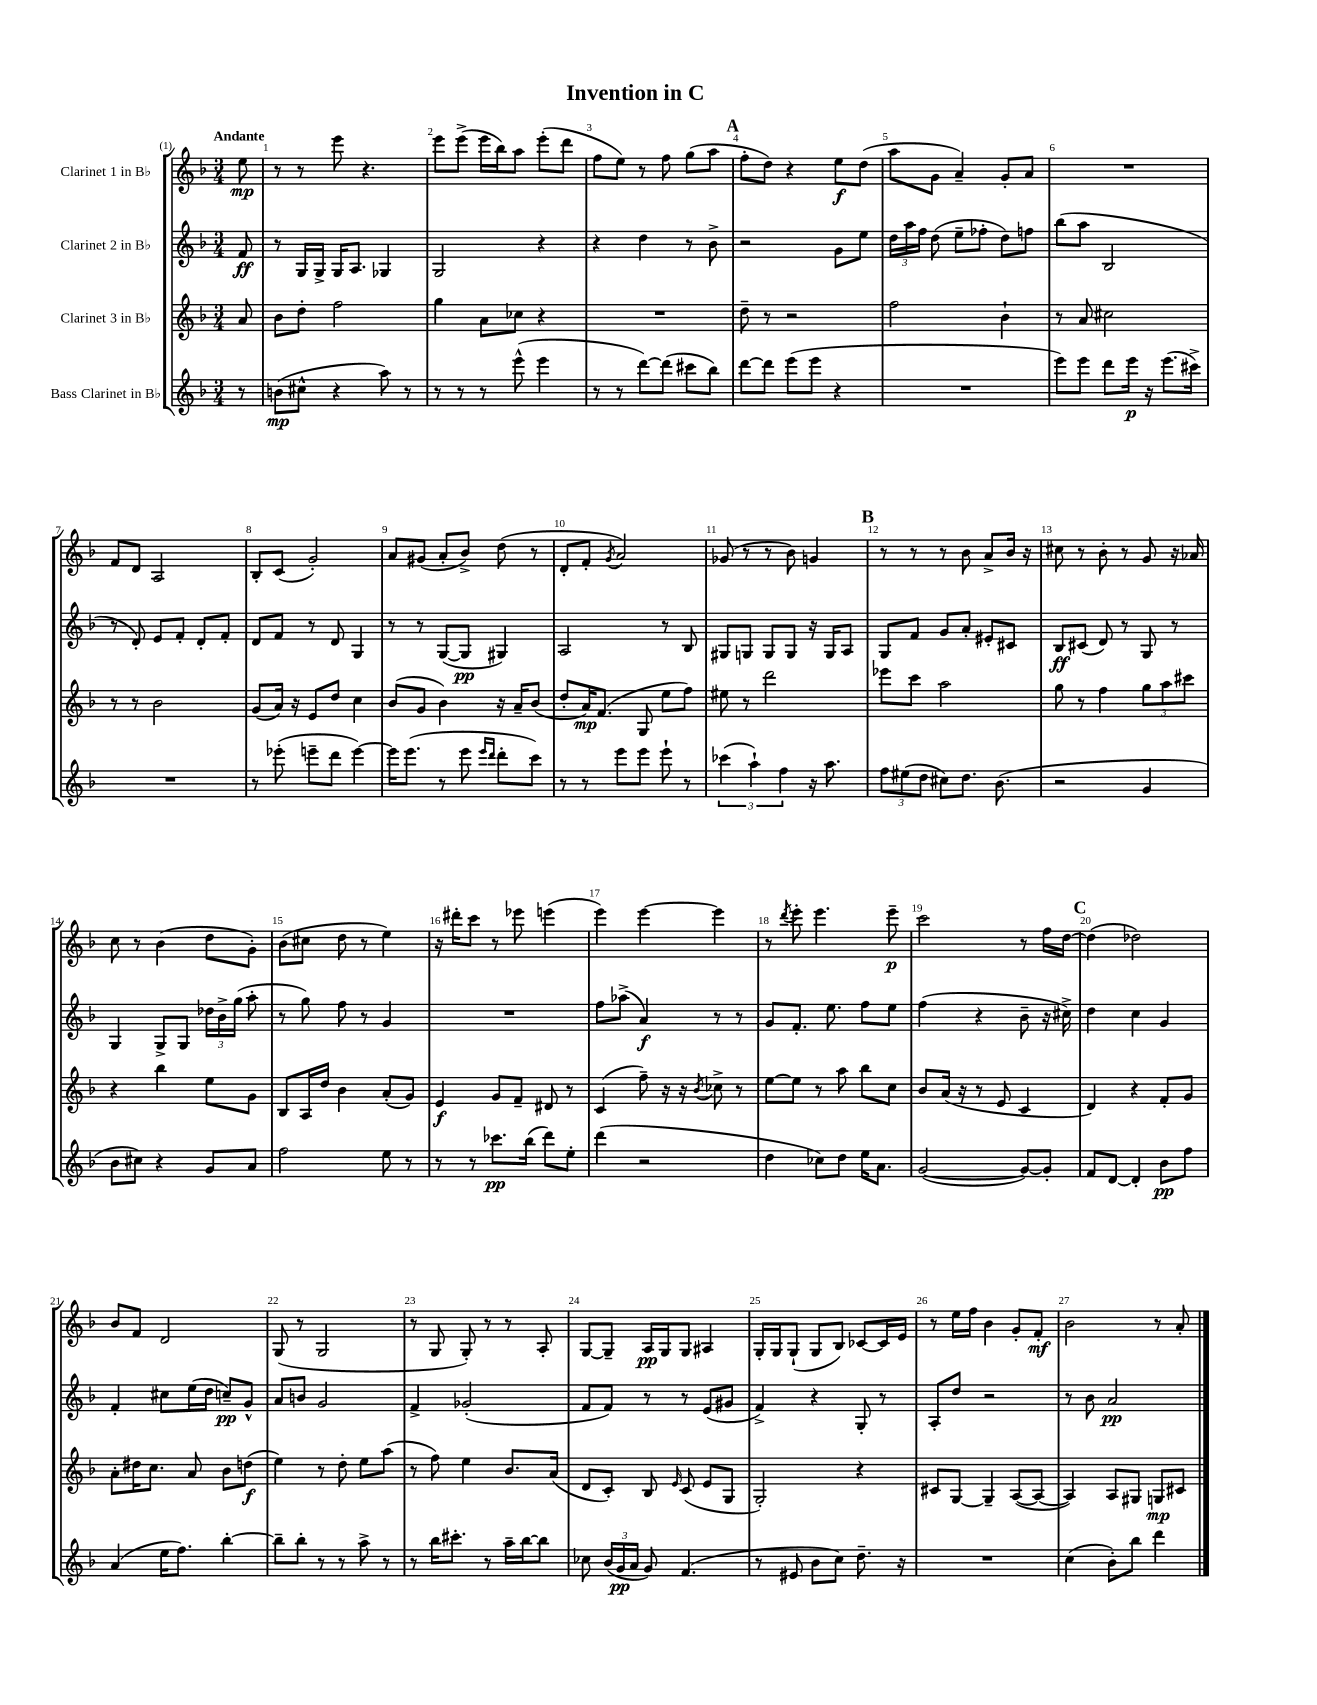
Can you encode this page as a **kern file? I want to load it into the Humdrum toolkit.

**kern	**dynam	**kern	**dynam	**kern	**dynam	**kern	**dynam
*part4	*part4	*part3	*part3	*part2	*part2	*part1	*part1
*staff4	*staff4	*staff3	*staff3	*staff2	*staff2	*staff1	*staff1
*I"Bass Clarinet in B♭	*	*I"Clarinet 3 in B♭	*	*I"Clarinet 2 in B♭	*	*I"Clarinet 1 in B♭	*
*clefG2	*	*clefG2	*	*clefG2	*	*clefG2	*
*k[b-]	*	*k[b-]	*	*k[b-]	*	*k[b-]	*
*M3/4	*	*M3/4	*	*M3/4	*	*M3/4	*
=	=	=	=	=	=	=	=
!	!	!	!	!	!	!LO:TX:a:B:t=Andante	!
8r	.	8a/	.	8f/	ff	8ee\	mp
=1	=1	=1	=1	=1	=1	=1	=1
(8bn\L	mp	8b-\L	.	8r	.	8r	.
8cc#X^^\J	.	8dd'\J	.	16G/LL	.	8r	.
.	.	.	.	16G^/JJ	.	.	.
4r	.	2ff\	.	16G/KL	.	8eee\	.
.	.	.	.	8.A/J	.	.	.
.	.	.	.	.	.	4.r	.
8aa\)	.	.	.	4G-X/	.	.	.
8r	.	.	.	.	.	.	.
=2	=2	=2	=2	=2	=2	=2	=2
8r	.	4gg\	.	2G/	.	8eee\L	.
8r	.	.	.	.	.	(8eee^\J	.
8r	.	8a\L	.	.	.	16eee\LL	.
.	.	.	.	.	.	16bb-\J)	.
(8eee^^\	.	8cc-X\J	.	.	.	8aa\J	.
4eee\	.	4r	.	4r	.	(8eee'\L	.
.	.	.	.	.	.	8ddd\J	.
=3	=3	=3	=3	=3	=3	=3	=3
8r	.	2.r	.	4r	.	8ff\L	.
8r	.	.	.	.	.	8ee\J)	.
[8ddd\L)	.	.	.	4dd\	.	8r	.
(8ddd\J]	.	.	.	.	.	8ff\	.
8ccc#X\L	.	.	.	8r	.	(8gg\L	.
8bb-\J)	.	.	.	8b-^\	.	8aa\J	.
!!LO:REH:place=s1:t=A
=4	=4	=4	=4	=4	=4	=4	=4
[8ddd\L	.	8dd~\	.	2r	.	8ff'\L	.
8ddd\J]	.	8r	.	.	.	8dd\J)	.
(8eee\L	.	2r	.	.	.	4r	.
8eee\J	.	.	.	.	.	.	.
4r	.	.	.	8g\L	.	8ee\L	f
.	.	.	.	8ee\J	.	(8dd\J	.
=5	=5	=5	=5	=5	=5	=5	=5
2.r	.	2ff\	.	24dd\LL	.	8aa\L	.
.	.	.	.	24aa\	.	.	.
.	.	.	.	24ff\JJ	.	.	.
.	.	.	.	(8dd\	.	8g\J	.
.	.	.	.	8ee~\L	.	4a~/)	.
.	.	.	.	8ff-X'\J	.	.	.
.	.	4b-`\	.	8dd\L)	.	8g'/L	.
.	.	.	.	8ffn\J	.	8a/J	.
=6	=6	=6	=6	=6	=6	=6	=6
8eee\L)	.	8r	.	(8bb-\L	.	2.r	.
8eee\J	.	8a/	.	8aa\J	.	.	.
8ddd\L	.	2cc#X\	.	2B-/	.	.	.
16eee\Jk	p	.	.	.	.	.	.
16r	.	.	.	.	.	.	.
(8.eee\L	.	.	.	.	.	.	.
16ccc#X^\Jk)	.	.	.	.	.	.	.
!!LO:LB:g=z
=7	=7	=7	=7	=7	=7	=7	=7
2.r	.	8r	.	8r	.	8f/L	.
.	.	8r	.	8d'/)	.	8d/J	.
.	.	2b-\	.	8e/L	.	2A/	.
.	.	.	.	8f'/J	.	.	.
.	.	.	.	8d'/L	.	.	.
.	.	.	.	8f'/J	.	.	.
=8	=8	=8	=8	=8	=8	=8	=8
8r	.	(8g/L	.	8d/L	.	8B-'/L	.
(8eee-X'\	.	16a/Jk)	.	8f/J	.	(8c/J	.
.	.	16r	.	.	.	.	.
8eeen~\L	.	8e/L	.	8r	.	2g'/)	.
8ddd\J	.	8dd/J	.	8d/	.	.	.
[4eee\)	.	4cc\	.	4G/	.	.	.
=9	=9	=9	=9	=9	=9	=9	=9
16eee\KL]	.	(8b-/L	.	8r	.	8a/L	.
(8.eee\J	.	.	.	.	.	.	.
.	.	8g/J	.	8r	.	(8g#X/J	.
8r	.	4b-\)	.	([8G/L	.	8a'/L	.
8eee\	.	.	.	8G/J]	pp	8b-^/J)	.
16qqeee/LL	.	.	.	.	.	.	.
16qqddd/JJ	.	.	.	.	.	.	.
8ddd'\L	.	16r	.	4G#X/)	.	(8dd\	.
.	.	16a~/KL	.	.	.	.	.
8ccc\J)	.	(8b-/J	.	.	.	8r	.
=10	=10	=10	=10	=10	=10	=10	=10
8r	.	8dd'/L	.	2A/	.	8d'/L	.
8r	.	16a/K)	mp	.	.	8f'/J	.
.	.	(8.f/J	.	.	.	.	.
.	.	.	.	.	.	8qg/	.
8eee\L	.	.	.	.	.	2a/)	.
8eee\J	.	8G/	.	.	.	.	.
8eee`\	.	8ee\L	.	8r	.	.	.
8r	.	8ff\J)	.	8B-/	.	.	.
=11	=11	=11	=11	=11	=11	=11	=11
(6ccc-X\	.	8ee#X\	.	8G#X/L	.	(8g-X/	.
.	.	8r	.	8Gn/J	.	8r	.
6aa`\)	.	.	.	.	.	.	.
.	.	2ddd\	.	8G/L	.	8r	.
6ff\	.	.	.	.	.	.	.
.	.	.	.	8G/J	.	8b-\)	.
16r	.	.	.	16r	.	4gn/	.
8.aa\	.	.	.	16G/KL	.	.	.
.	.	.	.	8A/J	.	.	.
!!LO:REH:place=s1:t=B
=12	=12	=12	=12	=12	=12	=12	=12
12ff\L	.	8eee-X\L	.	8G/L	.	8r	.
(12ee#X\	.	.	.	.	.	.	.
.	.	8ccc\J	.	8f/J	.	8r	.
12dd\J	.	.	.	.	.	.	.
8cc#X\L)	.	2aa\	.	8g/L	.	8r	.
8.dd\J	.	.	.	8a'/J	.	8b-\	.
.	.	.	.	8e#X'/L	.	8a^/L	.
(8.b-\	.	.	.	.	.	.	.
.	.	.	.	8c#X/J	.	16b-/Jk	.
.	.	.	.	.	.	16r	.
=13	=13	=13	=13	=13	=13	=13	=13
2r	.	8gg\	.	8B-/L	ff	8cc#X\	.
.	.	8r	.	(8c#X/J	.	8r	.
.	.	4ff\	.	8d/)	.	8b-'\	.
.	.	.	.	8r	.	8r	.
4g/	.	12gg\L	.	8G/	.	8g/	.
.	.	12aa\	.	.	.	.	.
.	.	.	.	8r	.	16r	.
.	.	12ccc#X\J	.	.	.	.	.
.	.	.	.	.	.	16a-X/	.
!!LO:LB:g=z
=14	=14	=14	=14	=14	=14	=14	=14
8b-\L	.	4r	.	4G/	.	8cc\	.
8cc#X\J)	.	.	.	.	.	8r	.
4r	.	4bb-\	.	8G^/L	.	(4b-\	.
.	.	.	.	8G/J	.	.	.
8g/L	.	8ee\L	.	24dd-X\LL	.	8dd\L	.
.	.	.	.	24b-^\	.	.	.
.	.	.	.	(24gg\JJ	.	.	.
8a/J	.	8g\J	.	8aa'\	.	8g'\J)	.
=15	=15	=15	=15	=15	=15	=15	=15
2ff\	.	8B-/L	.	8r	.	(8b-\L	.
.	.	16A/L	.	8gg\)	.	8cc#X\J	.
.	.	16dd/JJ	.	.	.	.	.
.	.	4b-\	.	8ff\	.	8dd\	.
.	.	.	.	8r	.	8r	.
8ee\	.	(8a'/L	.	4g/	.	4ee\)	.
8r	.	8g/J)	.	.	.	.	.
=16	=16	=16	=16	=16	=16	=16	=16
8r	.	4e/	f	2.r	.	16r	.
.	.	.	.	.	.	16ddd#X'\KL	.
8r	.	.	.	.	.	8ccc\J	.
8.ccc-X\L	pp	8g/L	.	.	.	8r	.
.	.	8f~/J	.	.	.	8eee-X\	.
(16bb-\Jk	.	.	.	.	.	.	.
8ddd\L)	.	8d#X/	.	.	.	(4eeen\	.
8ee'\J	.	8r	.	.	.	.	.
=17	=17	=17	=17	=17	=17	=17	=17
(4ddd\	.	(4c/	.	8ff\L	.	4eee\)	.
.	.	.	.	(8aa-X^\J	.	.	.
2r	.	8ff~\)	.	4a/)	f	[4eee\	.
.	.	16r	.	.	.	.	.
.	.	16r	.	.	.	.	.
.	.	8qb-/	.	.	.	.	.
.	.	8cc-X^\	.	8r	.	4eee\]	.
.	.	8r	.	8r	.	.	.
=18	=18	=18	=18	=18	=18	=18	=18
4dd\	.	[8ee\L	.	8g/L	.	8r	.
.	.	.	.	.	.	8qddd/	.
.	.	8ee\J]	.	8.f'/J	.	8eee'\	.
8cc-X\L)	.	8r	.	.	.	4.eee\	.
.	.	.	.	8.ee\	.	.	.
8dd\J	.	8aa\	.	.	.	.	.
16ee\KL	.	8bb-\L	.	8ff\L	.	.	.
8.a\J	.	.	.	.	.	.	.
.	.	8cc\J	.	8ee\J	.	8eee~\	p
=19	=19	=19	=19	=19	=19	=19	=19
([2g/	.	8b-/L	.	(4ff\	.	2ccc\	.
.	.	(16a/Jk	.	.	.	.	.
.	.	16r	.	.	.	.	.
.	.	8r	.	4r	.	.	.
.	.	8e/	.	.	.	.	.
8g/L_)	.	4c/	.	8b-~\	.	8r	.
8g'/J]	.	.	.	16r	.	16ff\LL	.
.	.	.	.	16cc#X^\)	.	[16dd\JJ	.
!!LO:REH:place=s1:t=C
=20	=20	=20	=20	=20	=20	=20	=20
8f/L	.	4d/)	.	4dd\	.	(4dd\]	.
[8d/J	.	.	.	.	.	.	.
4d'/]	.	4r	.	4cc\	.	2dd-X\)	.
8b-\L	pp	8f'/L	.	4g/	.	.	.
8ff\J	.	8g/J	.	.	.	.	.
!!LO:LB:g=z
=21	=21	=21	=21	=21	=21	=21	=21
(4a/	.	8a'\L	.	4f'/	.	8b-/L	.
.	.	16dd#X\K	.	.	.	8f/J	.
.	.	8.cc\J	.	.	.	.	.
16ee\KL	.	.	.	8cc#X\L	.	2d/	.
8.ff\J)	.	.	.	.	.	.	.
.	.	8a/	.	(16ee\L	.	.	.
.	.	.	.	16dd\JJ	.	.	.
[4bb-'\	.	8b-\L	.	8ccn~/L)	pp	.	.
.	.	(8ddn\J	f	8g^^/J	.	.	.
=22	=22	=22	=22	=22	=22	=22	=22
8bb-~\L]	.	4ee\)	.	8a/L	.	(8G/	.
8bb-'\J	.	.	.	8bn/J	.	8r	.
8r	.	8r	.	2g/	.	2G/	.
8r	.	8dd'\	.	.	.	.	.
8aa^\	.	8ee\L	.	.	.	.	.
8r	.	(8aa\J	.	.	.	.	.
=23	=23	=23	=23	=23	=23	=23	=23
8r	.	8r	.	4f^/	.	8r	.
16bb-\KL	.	8ff\)	.	.	.	8G/	.
8.ccc#X'\J	.	.	.	.	.	.	.
.	.	4ee\	.	(2g-X'/	.	8G'/)	.
8r	.	.	.	.	.	8r	.
16aa~\LL	.	8.b-/L	.	.	.	8r	.
[16bb-\J	.	.	.	.	.	.	.
8bb-\J]	.	.	.	.	.	8A'/	.
.	.	(16a/Jk	.	.	.	.	.
=24	=24	=24	=24	=24	=24	=24	=24
8cc-X\	.	8d/L	.	8f/L	.	[8G/L	.
(24b-/LL	.	8c'/J)	.	8f/J)	.	8G~/J]	.
24g/	pp	.	.	.	.	.	.
24a/JJ	.	.	.	.	.	.	.
8g/)	.	8B-/	.	8r	.	16A/LL	pp
.	.	.	.	.	.	16G/J	.
.	.	16qqe/	.	.	.	.	.
(4.f/	.	(8c/	.	8r	.	8G/J	.
.	.	8e/L	.	(8e/L	.	4A#X/	.
.	.	8G/J	.	8g#X/J	.	.	.
=25	=25	=25	=25	=25	=25	=25	=25
8r	.	2G'/)	.	4f^/)	.	16G'/LL	.
.	.	.	.	.	.	16G/J	.
8e#X/	.	.	.	.	.	(8G`/J	.
8b-\L	.	.	.	4r	.	8G/L	.
8cc\J)	.	.	.	.	.	8B-/J)	.
8.dd~\	.	4r	.	8G'/	.	[8c-X/L	.
.	.	.	.	8r	.	16c-/L]	.
16r	.	.	.	.	.	16e/JJ	.
=26	=26	=26	=26	=26	=26	=26	=26
2.r	.	8c#X/L	.	8A'/L	.	8r	.
.	.	[8G/J	.	8dd/J	.	16ee\LL	.
.	.	.	.	.	.	16ff\JJ	.
.	.	4G~/]	.	2r	.	4b-\	.
.	.	([8A/L	.	.	.	8g'/L	.
.	.	8A/J_	.	.	.	8f'/J	mf
=27	=27	=27	=27	=27	=27	=27	=27
(4cc\	.	4A/])	.	8r	.	2b-\	.
.	.	.	.	8b-\	.	.	.
8b-'\L)	.	8A/L	.	2a/	pp	.	.
8bb-\J	.	8G#X/J	.	.	.	.	.
4ddd\	.	8Gn/L	mp	.	.	8r	.
.	.	8c#X/J	.	.	.	8a'/	.
==	==	==	==	==	==	==	==
*-	*-	*-	*-	*-	*-	*-	*-
